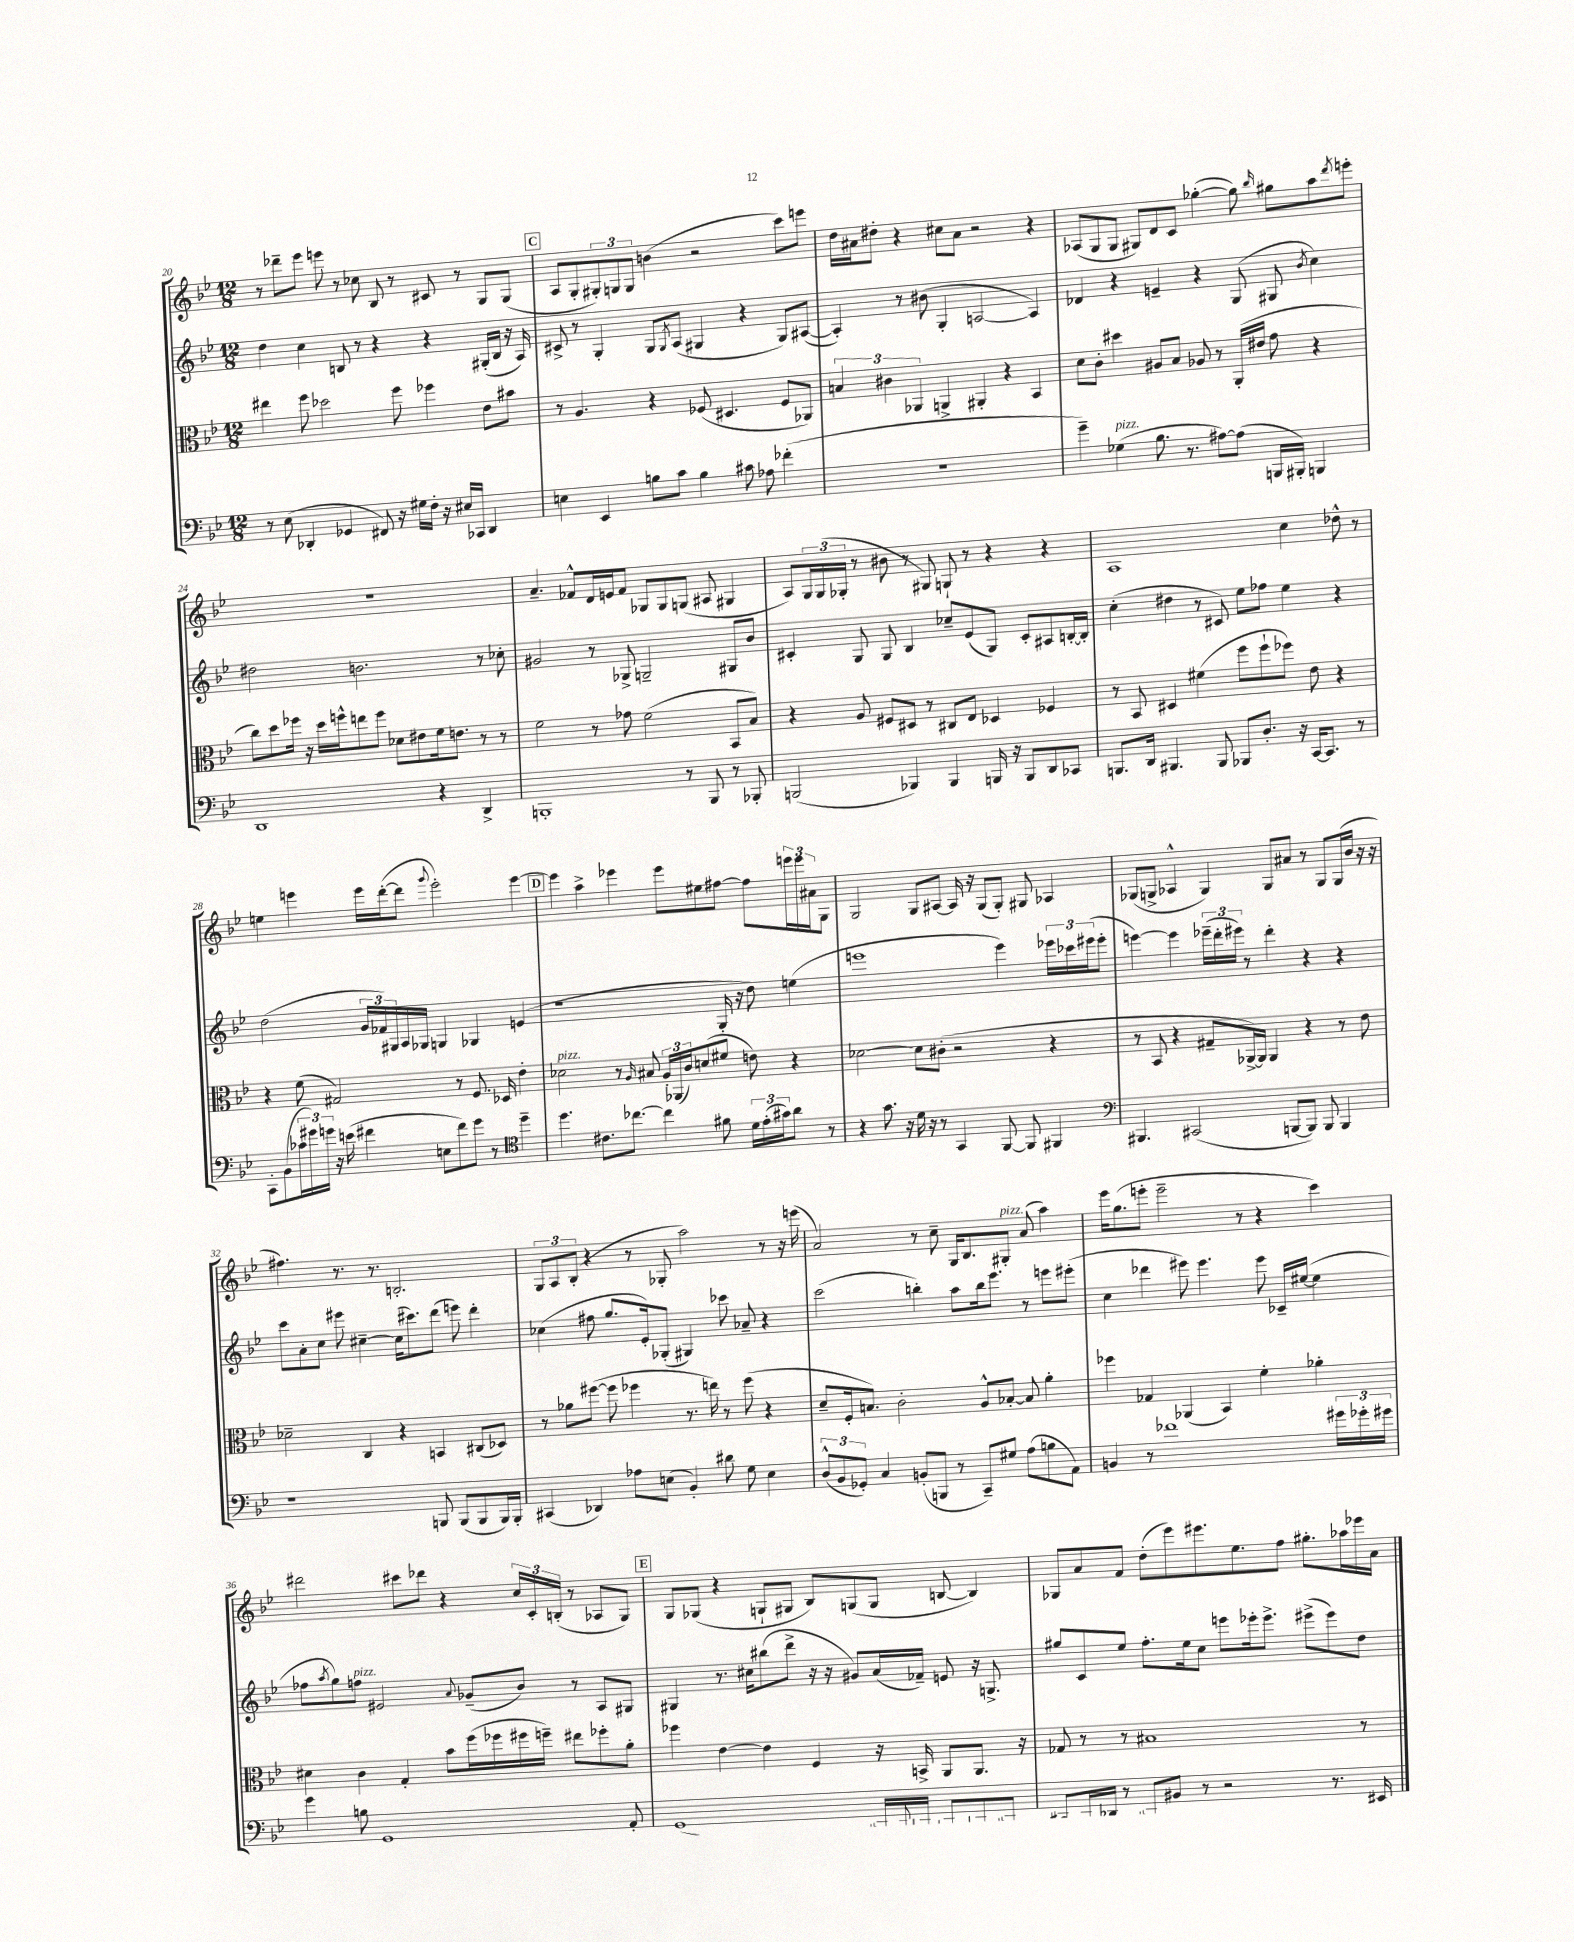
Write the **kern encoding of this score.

**kern	**kern	**kern	**kern
*staff4	*staff3	*staff2	*staff1
*clefF4	*clefC3	*clefG2	*clefG2
*k[b-e-]	*k[b-e-]	*k[b-e-]	*k[b-e-]
*M12/8	*M12/8	*M12/8	*M12/8
8r	4ee#	4dd	8r
(8E-	.	.	8ddd-~
4DD-'	8ff	4cc	8eee-
.	2dd-	.	8eee
4GG-	.	8B	8r
.	.	8r	8cc-
8FF#)	.	4r	8B-
16r	8ff	.	8r
16G#	.	.	.
16F'	4ff-	4r	8c#
16r	.	.	.
16E#	.	.	8r
16CC-	.	.	.
4DD-	8e-	(16G#'	8G
.	.	16B	.
.	8b#	16r	(8G
.	.	16A)	.
=	=	=	=
4E	8r	8c#^	8A
.	4.A	8r	8G'
4EE-	.	4G'	12G#')
.	.	.	12G
.	.	.	12G
8B	4r	8G	(4b
.	.	8qG	.
8c	.	(8A	.
4B	(8F-	4G#	2r
.	4.D#	.	.
8c#	.	4r	.
8A-	.	.	.
(4f-'	8F-	8G#)	8ccc)
.	8AA-)	([8A#	8eee
=	=	=	=
1.r	6B	4A#'])	16dd
.	.	.	16a#
.	.	.	8dd#'
.	6c#	.	.
.	.	8r	4r
.	6AA-	.	.
.	.	(8b#	.
.	4AA^	4G'	8cc#
.	.	.	8a#
.	4AA#'	[2A	2r
.	4r	.	.
.	4BB-	4A])	4r
=	=	=	=
4g~)	8d	4d-	(8A-
.	8c'	.	8G
(4G-	4dd#	4r	8G
.	.	.	8G#)
8.B-	8A#	4e~	8d
.	8B-	.	8c
8.r	.	.	.
.	8A-	4r	([4gg-'
[8A#)	8r	.	.
(8A#]	(16AA'	(8G	8gg-])
.	16e#	.	.
.	.	.	16qqbb-
16BBB	8g	8G#	8gg#
16BBB#')	.	.	.
.	.	8qb-	.
4BBB	4r	4cc)	8aa
.	.	.	8qddd
.	.	.	8eee'
=	=	=	=
1DD	8cc)	2dd#	1.r
.	8dd	.	.
.	16ff-	.	.
.	16r	.	.
.	16dd	.	.
.	16ff^^	.	.
.	8ee	2.b	.
.	8ff	.	.
.	8d-	.	.
.	8e#	.	.
4r	16f	.	.
.	8.e	.	.
4DD^	8r	8r	.
.	8r	8cc-'	.
=	=	=	=
1BBB'	2f	2g#	4.a~
.	.	.	8f-^^
.	8r	8r	16d
.	.	.	16e
.	8g-	8G-^	8f-
.	(2f	2G~	8G-
.	.	.	8G-
8r	.	.	(8G
8BBB	.	.	8A#
8r	8BB-	8G#	4G#
8BBB-'	8B-)	8b-	.
=	=	=	=
(2BBB	4r	4c#'	8A)
.	.	.	24G
.	.	.	(24G
.	.	.	24G-'
.	8A	8G	8r
.	8F#	8G	8b#
4BBB-)	8D#	4B-	8r
.	8r	.	8G#)
4BBB-	8C#	8cc-~	8G`
.	8E-	(8e-	8r
16BBB	4D-	8G)	4r
16r	.	.	.
8BBB	.	8c#'	.
8DD	4F-	8A#	4r
8CC-	.	[16B'	.
.	.	16B']	.
=	=	=	=
8.BBB	8r	(4cc'	1A
.	8BB-	.	.
16DD	.	.	.
4.BBB#	4D#	4dd#	.
.	(4f#	8r	.
8BBB#	.	8c#)	.
8BBB-	8ff	8ee-	.
8.D'	8ff`	8ff-	.
.	8ff-)	4ee-	4cc
16r	.	.	.
[16CC	8e-	.	.
8.CC]	.	.	.
.	4r	4r	8dd-^^
8r	.	.	8r
=	=	=	=
8CC'	4r	(2dd	4ee
(8BB-	.	.	.
24c-	(8f	.	4eee
24g#)	.	.	.
24g	.	.	.
16r	2G#)	.	.
(16e	.	.	.
4f#	.	24g	16eee
.	.	24f-)	.
.	.	.	([16ddd'
.	.	24G#	.
.	.	16A	8ddd]
.	.	16G-	.
.	.	.	8qqggg
8E	.	4G	2eee')
8f#)	8r	.	.
8g	8.F	4G-	.
8r	.	.	.
.	16D-	.	.
*clefC4	*	*	*
4dd~	4e-'	(4e	[4eee
=	=	=	=
4.dd	2d-	1r	4eee]
.	.	.	4aa^
8.c#	.	.	.
.	8r	.	4eee-
[8.cc-	.	.	.
.	16qqA	.	.
.	8B#	.	.
4cc-]	24A'	.	8eee-
.	(24AA-	.	.
.	24c)	.	.
.	(8d	.	8ee#
8f#	8f#	16G'	[8ff#
.	.	16r	.
24d	8e)	8dd)	8ff#]
(24e-'	.	.	.
24g#)	.	.	.
8a	4r	(4ee	24eee
.	.	.	24eee
.	.	.	24a#
8r	.	.	8G
=	=	=	=
4r	[2d-	1eee	2G
8.g	.	.	.
16r	.	.	.
16d	8d-]	.	8G
16r	.	.	.
8r	(8c#'	.	[8A#
4GG	2r	.	16A#]
.	.	.	16r
.	.	.	(8G
[8FF	.	4eee)	8G')
8FF]	.	.	8G#
4FF#	4r	24eee-	4A-
.	.	24ccc-	.
.	.	(24eee#	.
.	.	8eee#'	.
=	=	=	=
*clefF4	*	*	*
4.BBB#	8r	[4eee)	(8G-
.	8BB-	.	8G^
.	4r	4eee]	4A-^^
(2CC#	.	.	.
.	8G#~	(24eee-~	4G)
.	.	24ddd'	.
.	.	24eee#)	.
.	[16AA-^)	8r	.
.	16AA-]	.	.
.	4AA-	4ddd'	8G
[8BBB	.	.	8a#
8BBB])	4r	4r	8r
8BBB	.	.	8G
4BBB	8r	4r	(16G
.	.	.	16b-
.	8e-	.	16r
.	.	.	16r
=	=	=	=
1r	2d-~	8ccc	4.ff#)
.	.	8a'	.
.	.	8cc	.
.	.	8eee#	8.r
.	4C	[4cc#~	.
.	.	.	8.r
.	4r	(16cc#]	2.B'
.	.	8.ccc#)	.
8BBB	4BB	(8ddd	.
(8BBB	.	8eee)	.
8BBB	(8C#	4ddd'	.
16BBB)	8D-)	.	.
16BBB'	.	.	.
=	=	=	=
(4CC#	8r	(4cc-	12G
.	.	.	12A
.	8a-	.	.
.	.	.	(12B-'
4DD-)	([8ff#	8ff#	4r
.	8ff#]	8.gg	.
8A-	4ff-	.	8r
.	.	16e-')	.
(8E	.	(8G-'	8G-'
4BB-')	8.r	4G#)	2aa)
.	16ee)	.	.
8d#	8r	8ccc-	.
8G	(8ff-	8a-~	.
4E	4r	4r	8r
.	.	.	16r
.	.	.	(16eee
=	=	=	=
(12D^^	8d~	(2ccc	2a)
12BB-	.	.	.
.	16F'	.	.
12GG-')	.	.	.
.	8.B)	.	.
4C	.	.	.
.	2c'	.	.
(8BB'	.	4bb')	8r
8BBB	.	.	8cc~
8r	.	8aa	16G
.	.	.	8.B-
8CC~)	8A^^	16bb	.
.	.	8.eee-	.
8G#	[8B-'	.	8G#'
(8A	8B-]	8r	(8a
8B	4a'	8eee	4aa)
8AA)	.	(8eee#'	.
=	=	=	=
4BB	4ff-	4cc	16eee-
.	.	.	(8.gg
8r	4G-	4ddd-	8eee'
1f-	.	.	2eee~
.	(4AA-	8eee#)	.
.	.	4.eee#	.
.	4BB-)	.	.
.	.	.	8r
.	4f'	8eee#	4r
.	.	16c-~	.
.	.	([16ee#	.
.	4a-'	4ee#]	4ccc)
24g#	.	.	.
24g-'	.	.	.
24g#	.	.	.
=	=	=	=
4g	4d#	8ff-	2ddd#
.	.	8qaa	.
.	.	8gg)	.
8B	4c	8ff	.
1GG	.	2e#	.
.	4G'	.	8ccc#
.	.	.	8ddd-
.	8b-	.	4r
.	.	8qqa	.
.	(16ff	(8g-~	.
.	16ff-	.	.
.	16ff#	8b-)	24cc
.	.	.	24c'
.	16ff~)	.	.
.	.	.	(24B'
.	8ee#	8r	8r
.	8ff-'	8A	8A-
8AA'	8a'	8G#	8G)
=	=	=	=
(1GG	4ff-	4G#	8G
.	.	.	(8G-
.	[4e-	8.r	4r
.	.	16cc#	.
.	4e-]	(8bb#	8G`
.	.	8ddd^	8G#
.	4F	16r	8B-)
.	.	16r	.
.	.	8g#)	(8G
16BBB#	16r	(16a	8G
8qqAAA	.	.	.
16BBB-)	16BB^	16f-~)	.
8BBB	8AA	8e	[8B
8BBB-'	8.AA	16r	4B])
.	.	8.G^	.
8BBB#	.	.	.
.	16r	.	.
=	=	=	=
8CC#	8G-	8gg#	8G-
16BBB-	8r	8c	8a
16DD-	.	.	.
8r	8r	8ee-	8f
8BBB#'	1B#	8.ff'	(8dd'
8BB#	.	.	8eee-)
.	.	16ee-	.
8r	.	8cc	8.eee#
2r	.	8eee	.
.	.	.	8.ee-
.	.	16eee-'	.
.	.	8.eee-^	.
.	.	.	8ff
.	.	(8eee#^	8.gg#'
8.r	.	8eee#)	.
.	.	.	16aa-
.	8r	8dd	16eee-
16EE#	.	.	16a
==	==	==	==
*-	*-	*-	*-
